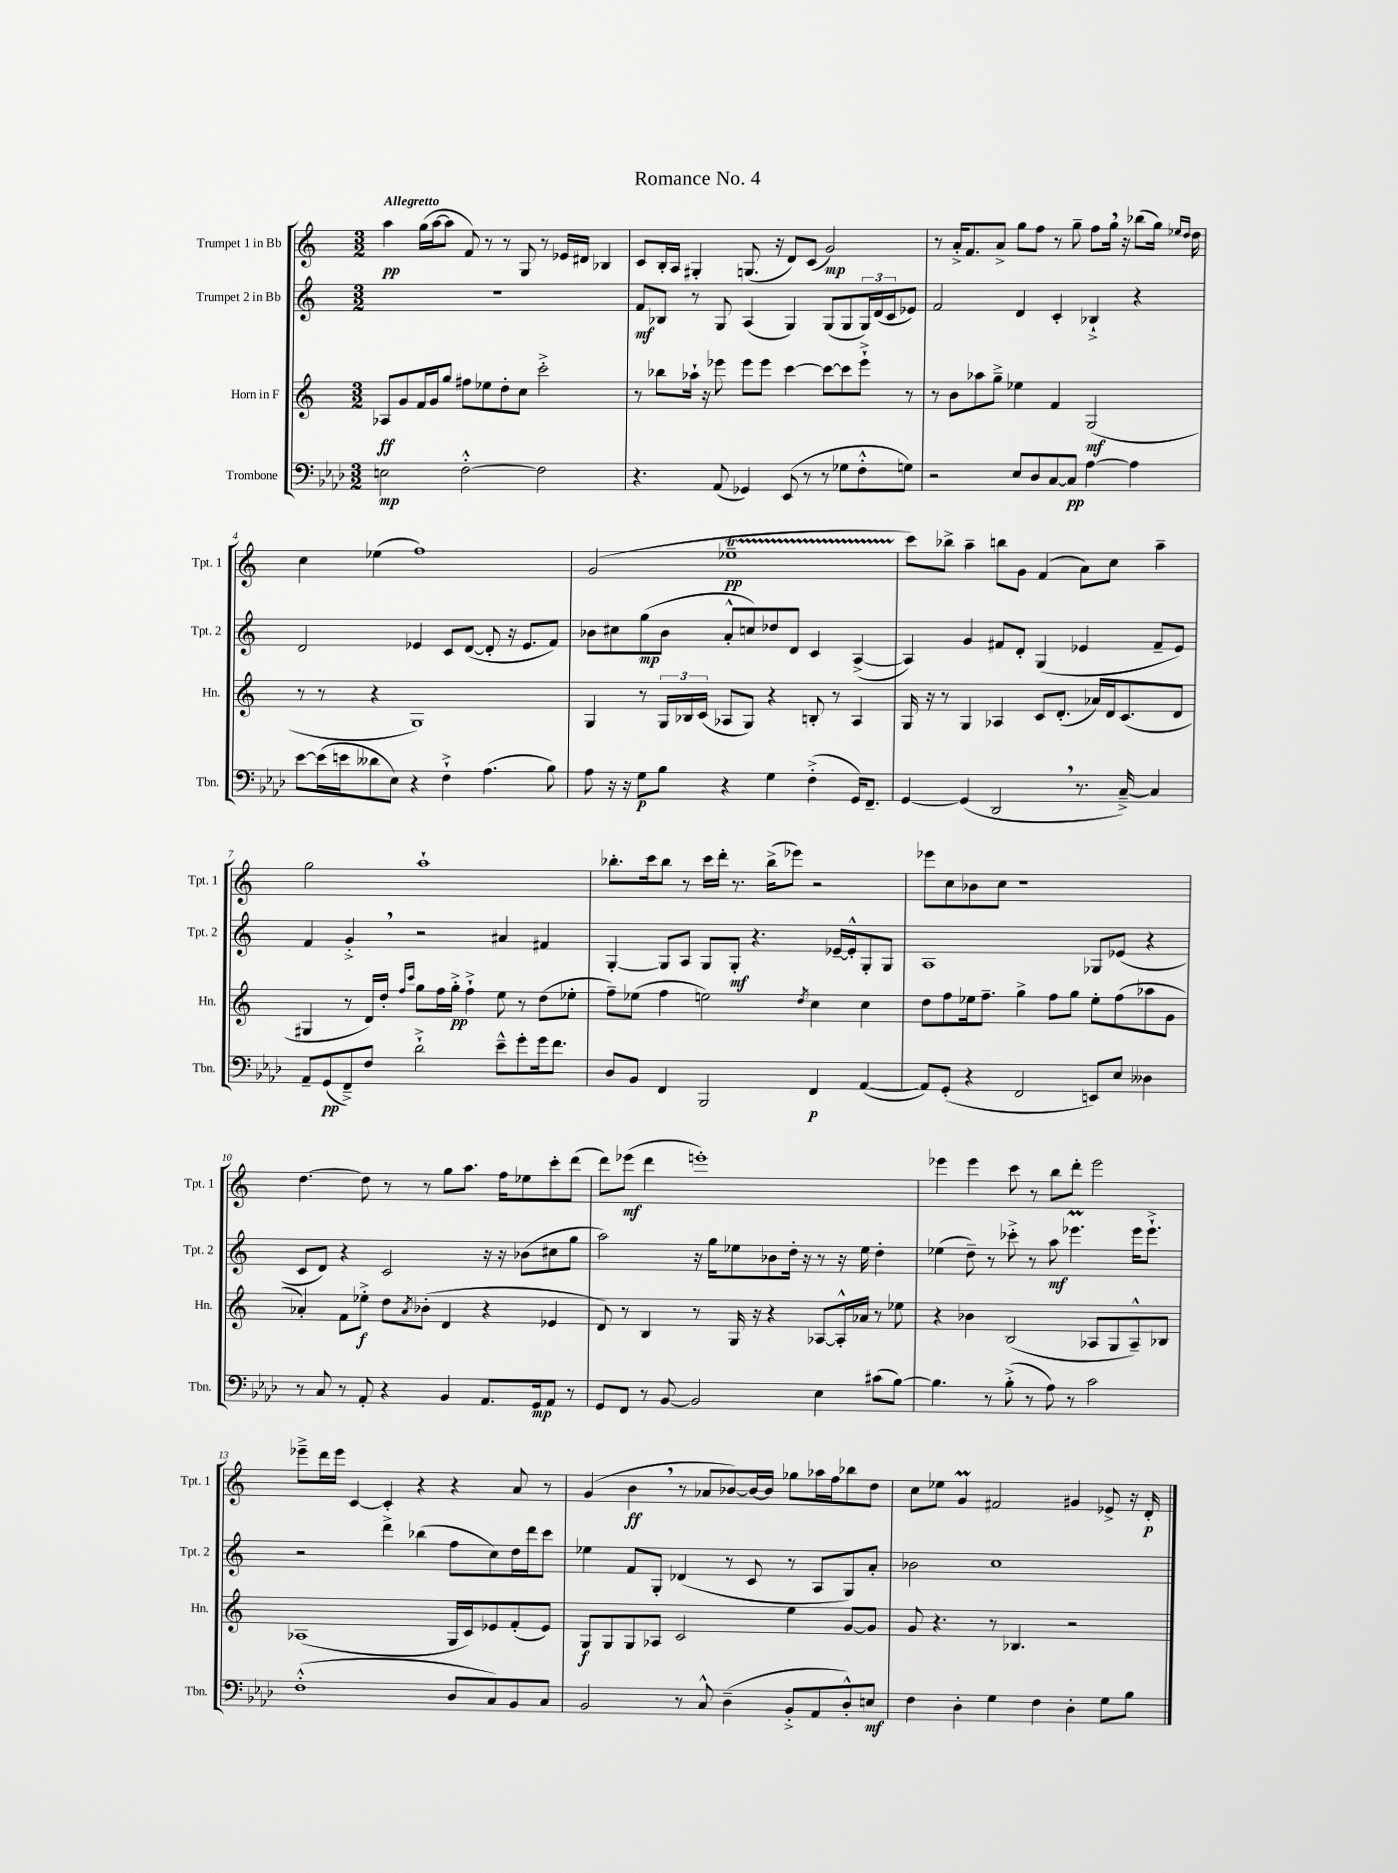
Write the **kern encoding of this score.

**kern	**dynam	**kern	**dynam	**kern	**dynam	**kern	**dynam
*part4	*part4	*part3	*part3	*part2	*part2	*part1	*part1
*staff4	*staff4	*staff3	*staff3	*staff2	*staff2	*staff1	*staff1
*I"Trombone	*	*I"Horn in F	*	*I"Trumpet 2 in Bb	*	*I"Trumpet 1 in Bb	*
*I'Tbn.	*	*I'Hn.	*	*I'Tpt. 2	*	*I'Tpt. 1	*
*clefF4	*	*clefG2	*	*clefG2	*	*clefG2	*
*k[b-e-a-d-]	*	*k[]	*	*k[]	*	*k[]	*
*M3/2	*	*M3/2	*	*M3/2	*	*M3/2	*
=1	=1	=1	=1	=1	=1	=1	=1
!	!	!	!	!	!	!LO:TX:a:B:t=Allegretto	!
2En\	mp	8A-X/L	ff	1.r	.	4aa\	pp
.	.	8g/	.	.	.	.	.
.	.	16f/L	.	.	.	(16gg\LL	.
.	.	16g/J	.	.	.	[16aa\J	.
.	.	8gg/J	.	.	.	8aa\J]	.
[2F'^^\	.	8ff#X\L	.	.	.	8f/)	.
.	.	8ee-X\	.	.	.	8r	.
.	.	8dd'\	.	.	.	8r	.
.	.	8cc\J	.	.	.	8G/	.
2F\]	.	2ccc'^\	.	.	.	8r	.
.	.	.	.	.	.	16e-X/LL	.
.	.	.	.	.	.	16d#X/JJ	.
.	.	.	.	.	.	4B-X/	.
=2	=2	=2	=2	=2	=2	=2	=2
4.r	.	8r	.	8f/L	mf	8c/L	.
.	.	8bb-X\L	.	8B-X/J	.	16B'/L	.
.	.	.	.	.	.	16A/JJ	.
.	.	16aa-X`\Jk	.	8r	.	4G#X'/	.
.	.	16r	.	.	.	.	.
(8AA-/	.	8eee-X\	.	8G/	.	.	.
4GG-X/)	.	8eee-\L	.	(4A/	.	(8.Gn/	.
.	.	8eee-\J	.	.	.	.	.
.	.	.	.	.	.	16r	.
(8EE-/	.	[4ccc\	.	4G/)	.	8d/L)	.
8r	.	.	.	.	.	(8c/J	.
8r	.	8ccc\L_	.	(8G/L	.	2g/)	mp
8G-X\L	.	8ccc\]	.	8G/	.	.	.
8F'^^\	.	8eee-`^\J	.	24G/L)	.	.	.
.	.	.	.	(24d/	.	.	.
.	.	.	.	24c/J	.	.	.
8Gn\J)	.	8r	.	8e-X/J)	.	.	.
=3	=3	=3	=3	=3	=3	=3	=3
2r	.	8r	.	2f/	.	8r	.
.	.	8b\L	.	.	.	16a'^/KL	.
.	.	.	.	.	.	8.f/	.
.	.	8aa-X\	.	.	.	.	.
.	.	8gg~^\J	.	.	.	8a^/J	.
8E-/L	.	4ee-X\	.	4d/	.	8gg\L	.
8D-/	.	.	.	.	.	8ff\J	.
[8C/	.	4f/	.	4c'/	.	8r	.
8C/J]	pp	.	.	.	.	8gg~\	.
[4A-\	.	(2G/	mf	4B-X`^/	.	8ff\L	.
.	.	.	.	.	.	16gg,\Jk	.
.	.	.	.	.	.	16r	.
4A-\]	.	.	.	4r	.	(8bb-X\L	.
.	.	.	.	.	.	16gg\Jk)	.
.	.	.	.	.	.	16qqee-X/LL	.
.	.	.	.	.	.	16qqdd/JJ	.
.	.	.	.	.	.	16dd\	.
!!LO:LB:g=z
=4	=4	=4	=4	=4	=4	=4	=4
[8e-\L	.	8r	.	2d/	.	4cc\	.
(16e-\L]	.	8r	.	.	.	.	.
16en\J	.	.	.	.	.	.	.
8d--X\	.	4r	.	.	.	(4ee-X\	.
8E-\J)	.	.	.	.	.	.	.
4r	.	1G)	.	4e-X/	.	1ff)	.
4F`^\	.	.	.	8c/L	.	.	.
.	.	.	.	([8d/J	.	.	.
(4.A-\	.	.	.	8d'/]	.	.	.
.	.	.	.	16r	.	.	.
.	.	.	.	8.e-/L	.	.	.
8B-\)	.	.	.	8f/J)	.	.	.
=5	=5	=5	=5	=5	=5	=5	=5
8A-\	.	4G/	.	8b-X\L	.	(2g/	.
16r	.	.	.	8cc#X\	.	.	.
16r	.	.	.	.	.	.	.
8G\L	p	8r	.	(8gg\	mp	.	.
8B-\J	.	24G/LL	.	8b-\J	.	.	.
.	.	24B-X/	.	.	.	.	.
.	.	(24c/JJ	.	.	.	.	.
4r	.	8A-X/L	.	8a'^^/L	.	1ee-XT~	pp
.	.	8G/J)	.	8ccn/)	.	.	.
4G\	.	4r	.	8dd-X/	.	.	.
.	.	.	.	8d/J	.	.	.
(4F'^\	.	8Bn'/	.	4c/	.	.	.
.	.	8r	.	.	.	.	.
16GG/KL)	.	4A-/	.	([4A^/	.	.	.
8.FF~/J	.	.	.	.	.	.	.
=6	=6	=6	=6	=6	=6	=6	=6
[4GG/	.	16G/	.	4A/])	.	8ccc\L)	.
.	.	16r	.	.	.	.	.
.	.	8r	.	.	.	8bb-X^\J	.
(4GG/]	.	4G/	.	4g/	.	4aa~\	.
2DD-,/	.	4A-X/	.	8f#X/L	.	8bbn\L	.
.	.	.	.	8d'/J	.	8g\J	.
.	.	8c/L	.	(4G/	.	(4f/	.
.	.	(8.d'/J	.	.	.	.	.
8.r	.	.	.	4e-X/	.	8a\L)	.
.	.	16a-X/LL)	.	.	.	.	.
.	.	16d/J	.	.	.	8cc\J	.
[16C~^/)	.	(8.c/	.	.	.	.	.
4C/]	.	.	.	8f#~/L	.	4aa~\	.
.	.	8d/J	.	8e-/J)	.	.	.
!!LO:LB:g=z
=7	=7	=7	=7	=7	=7	=7	=7
8AA-~/L	.	4G#X/	.	4f/	.	2gg\	.
(8GG/	pp	.	.	.	.	.	.
8FF~^/)	.	8r	.	4g'^,/	.	.	.
8F/J	.	16d/LL)	.	.	.	.	.
.	.	16dd'/JJ	.	.	.	.	.
.	.	16qqff/LL	.	.	.	.	.
.	.	16qqccc/JJ	.	.	.	.	.
2d-`^\	.	8gg\L	.	2r	.	1aa`	.
.	.	16ff\L	.	.	.	.	.
.	.	16gg'^\JJ	pp	.	.	.	.
.	.	4ff`^\	.	.	.	.	.
8e-~^^\L	.	8ee\	.	4a#X/	.	.	.
8g'\	.	8r	.	.	.	.	.
16g\k	.	(8dd\L	.	4f#X/	.	.	.
8.f\J	.	.	.	.	.	.	.
.	.	8ee-X'\J	.	.	.	.	.
=8	=8	=8	=8	=8	=8	=8	=8
8D-/L	.	8ff~\L)	.	[4G'/	.	8.bb-X'\L	.
8BB-/J	.	(8ee-X\J	.	.	.	.	.
.	.	.	.	.	.	16ccc\k	.
4FF/	.	4ff\	.	8G/L]	.	8bb-\J	.
.	.	.	.	8A/J	.	8r	.
2BBB-/	.	2een\)	.	8G/L	.	16ccc\LL	.
.	.	.	.	.	.	16ddd'\JJ	.
.	.	.	.	8G'/J	mf	8.r	.
.	.	.	.	4.r	.	.	.
.	.	.	.	.	.	(16bb-^\KL	.
.	.	.	.	.	.	8eee-X\J)	.
.	.	8qdd/	.	.	.	.	.
4FF/	p	4cc\	.	.	.	2r	.
.	.	.	.	[16e-X~/LL	.	.	.
.	.	.	.	16e-'^^/J]	.	.	.
([4AA-/	.	4cc\	.	8G'/	.	.	.
.	.	.	.	8G/J	.	.	.
=9	=9	=9	=9	=9	=9	=9	=9
8AA-/L])	.	8dd\L	.	1A	.	8eee-X\L	.
(8GG'/J	.	8ff\	.	.	.	8cc\	.
4r	.	16ee-X\k	.	.	.	8b-X\	.
.	.	8.ff~\J	.	.	.	.	.
.	.	.	.	.	.	8cc\J	.
2FF/	.	4gg^\	.	.	.	1r	.
.	.	8ff\L	.	.	.	.	.
.	.	8gg\J	.	.	.	.	.
8EEn/L)	.	8ee-'\L	.	8G-X/L	.	.	.
8E-/J	.	(8ff\	.	(8e-X/J	.	.	.
4D--X\	.	8aa-X\	.	4r	.	.	.
.	.	8g\J	.	.	.	.	.
!!LO:LB:g=z
=10	=10	=10	=10	=10	=10	=10	=10
8r	.	4a-X'/)	.	8c/L	.	[4.dd\	.
8C/	.	.	.	8d/J)	.	.	.
8r	.	8f\L	.	4r	.	.	.
8AA-'/	.	8ee-X'^\J	f	.	.	8dd\]	.
4r	.	8dd\L	.	2c/	.	8r	.
.	.	8qa-/	.	.	.	.	.
.	.	(8b-X'\J	.	.	.	8r	.
4BB-/	.	4d/	.	.	.	8gg\L	.
.	.	.	.	.	.	8.aa\J	.
8.AA-/L	.	4r	.	16r	.	.	.
.	.	.	.	16r	.	16ff\KL	.
.	.	.	.	(8b-X\L	.	8ee-X\	.
16GG/k	mp	.	.	.	.	.	.
8AA-/J	.	4e-X/	.	8cc#X\	.	8ccc'\	.
8r	.	.	.	8gg\J	.	(8ddd\J	.
=11	=11	=11	=11	=11	=11	=11	=11
8GG/L	.	8d/)	.	2aa\)	.	8ddd\L)	.
8FF/J	.	8r	.	.	.	(8eee-X\J	mf
8r	.	4B/	.	.	.	4ddd\	.
[8BB-/	.	.	.	.	.	.	.
2BB-/]	.	8r	.	16r	.	1eeen')	.
.	.	.	.	16gg\KL	.	.	.
.	.	16G/	.	8ee-X\	.	.	.
.	.	16r	.	.	.	.	.
.	.	4r	.	8b-X\	.	.	.
.	.	.	.	16dd'\Jk	.	.	.
.	.	.	.	16r	.	.	.
4E-\	.	[8A-X/L	.	8r	.	.	.
.	.	16A-'^^/L]	.	16r	.	.	.
.	.	16a-X/JJ	.	16ee-\	.	.	.
(8c#X\L	.	8r	.	4dd'\	.	.	.
[8B-\J)	.	8ee-X\	.	.	.	.	.
=12	=12	=12	=12	=12	=12	=12	=12
4.B-\]	.	4r	.	(4ee-X\	.	4eee-X\	.
.	.	4b-X\	.	8dd~\)	.	4eee-\	.
8r	.	.	.	8r	.	.	.
(8B-'^\	.	(2B/	.	8ccc-X'^\	.	8ccc\	.
8r	.	.	.	8r	.	8r	.
8A-\)	.	.	.	8aa\	mf	8bb\L	.
8r	.	.	.	4.eee-XM\	.	8ddd'\J	.
2c\	.	8A-X/L	.	.	.	2eee-\	.
.	.	8G/	.	.	.	.	.
.	.	8A-~^^/)	.	16eee-\KL	.	.	.
.	.	.	.	8.eee-`^\J	.	.	.
.	.	8B-X/J	.	.	.	.	.
!!LO:LB:g=z
=13	=13	=13	=13	=13	=13	=13	=13
(1F'^^	.	(1A-X	.	2r	.	8eee-X~^\L	.
.	.	.	.	.	.	16ddd\L	.
.	.	.	.	.	.	16eee-\JJ	.
.	.	.	.	.	.	[4c/	.
.	.	.	.	4ddd^\	.	4c'/]	.
.	.	.	.	(4bb-X\	.	4r	.
8D-/L	.	16G/LL	.	8ff\L	.	4r	.
.	.	16c/J)	.	.	.	.	.
8C/)	.	8e-X/	.	8cc\)	.	.	.
8BB-/	.	(8f'/	.	16dd\L	.	8a/	.
.	.	.	.	16ddd\J	.	.	.
8C/J	.	8e-/J)	.	8ccc\J	.	8r	.
=14	=14	=14	=14	=14	=14	=14	=14
2BB-/	.	8G/L	f	4ee-X\	.	(4g/	.
.	.	8G/	.	.	.	.	.
.	.	8G/	.	8f/L	.	4b,\	ff
.	.	8A-X/J	.	8G'/J	.	.	.
8r	.	2c/	.	(4d-X/	.	8r	.
8C^^/	.	.	.	.	.	8a-X/L	.
(4D-~\	.	.	.	8r	.	[8b-X/)	.
.	.	.	.	8c/	.	16b-/L_	.
.	.	.	.	.	.	16b-/JJ]	.
8BB-'^/L	.	4ee\	.	8r	.	8gg-X\L	.
8AA-/	.	.	.	8A/L	.	16aa-X\L	.
.	.	.	.	.	.	16ff\J	.
8D-'^^/)	.	[8g/L	.	8G/)	.	8bb-X\	.
8En/J	mf	8g/J]	.	8a'/J	.	8dd\J	.
=15	=15	=15	=15	=15	=15	=15	=15
4F\	.	8g/	.	2b-X\	.	8cc\L	.
.	.	4.r	.	.	.	8ee-X\J	.
4D-'\	.	.	.	.	.	4gM/	.
4G\	.	8r	.	1cc	.	2f#X/	.
.	.	4.B-X/	.	.	.	.	.
4F\	.	.	.	.	.	.	.
4D-'\	.	2r	.	.	.	4g#X/	.
8G\L	.	.	.	.	.	8e-X^/	.
8B-\J	.	.	.	.	.	16r	.
.	.	.	.	.	.	16d'/	p
==	==	==	==	==	==	==	==
*-	*-	*-	*-	*-	*-	*-	*-
